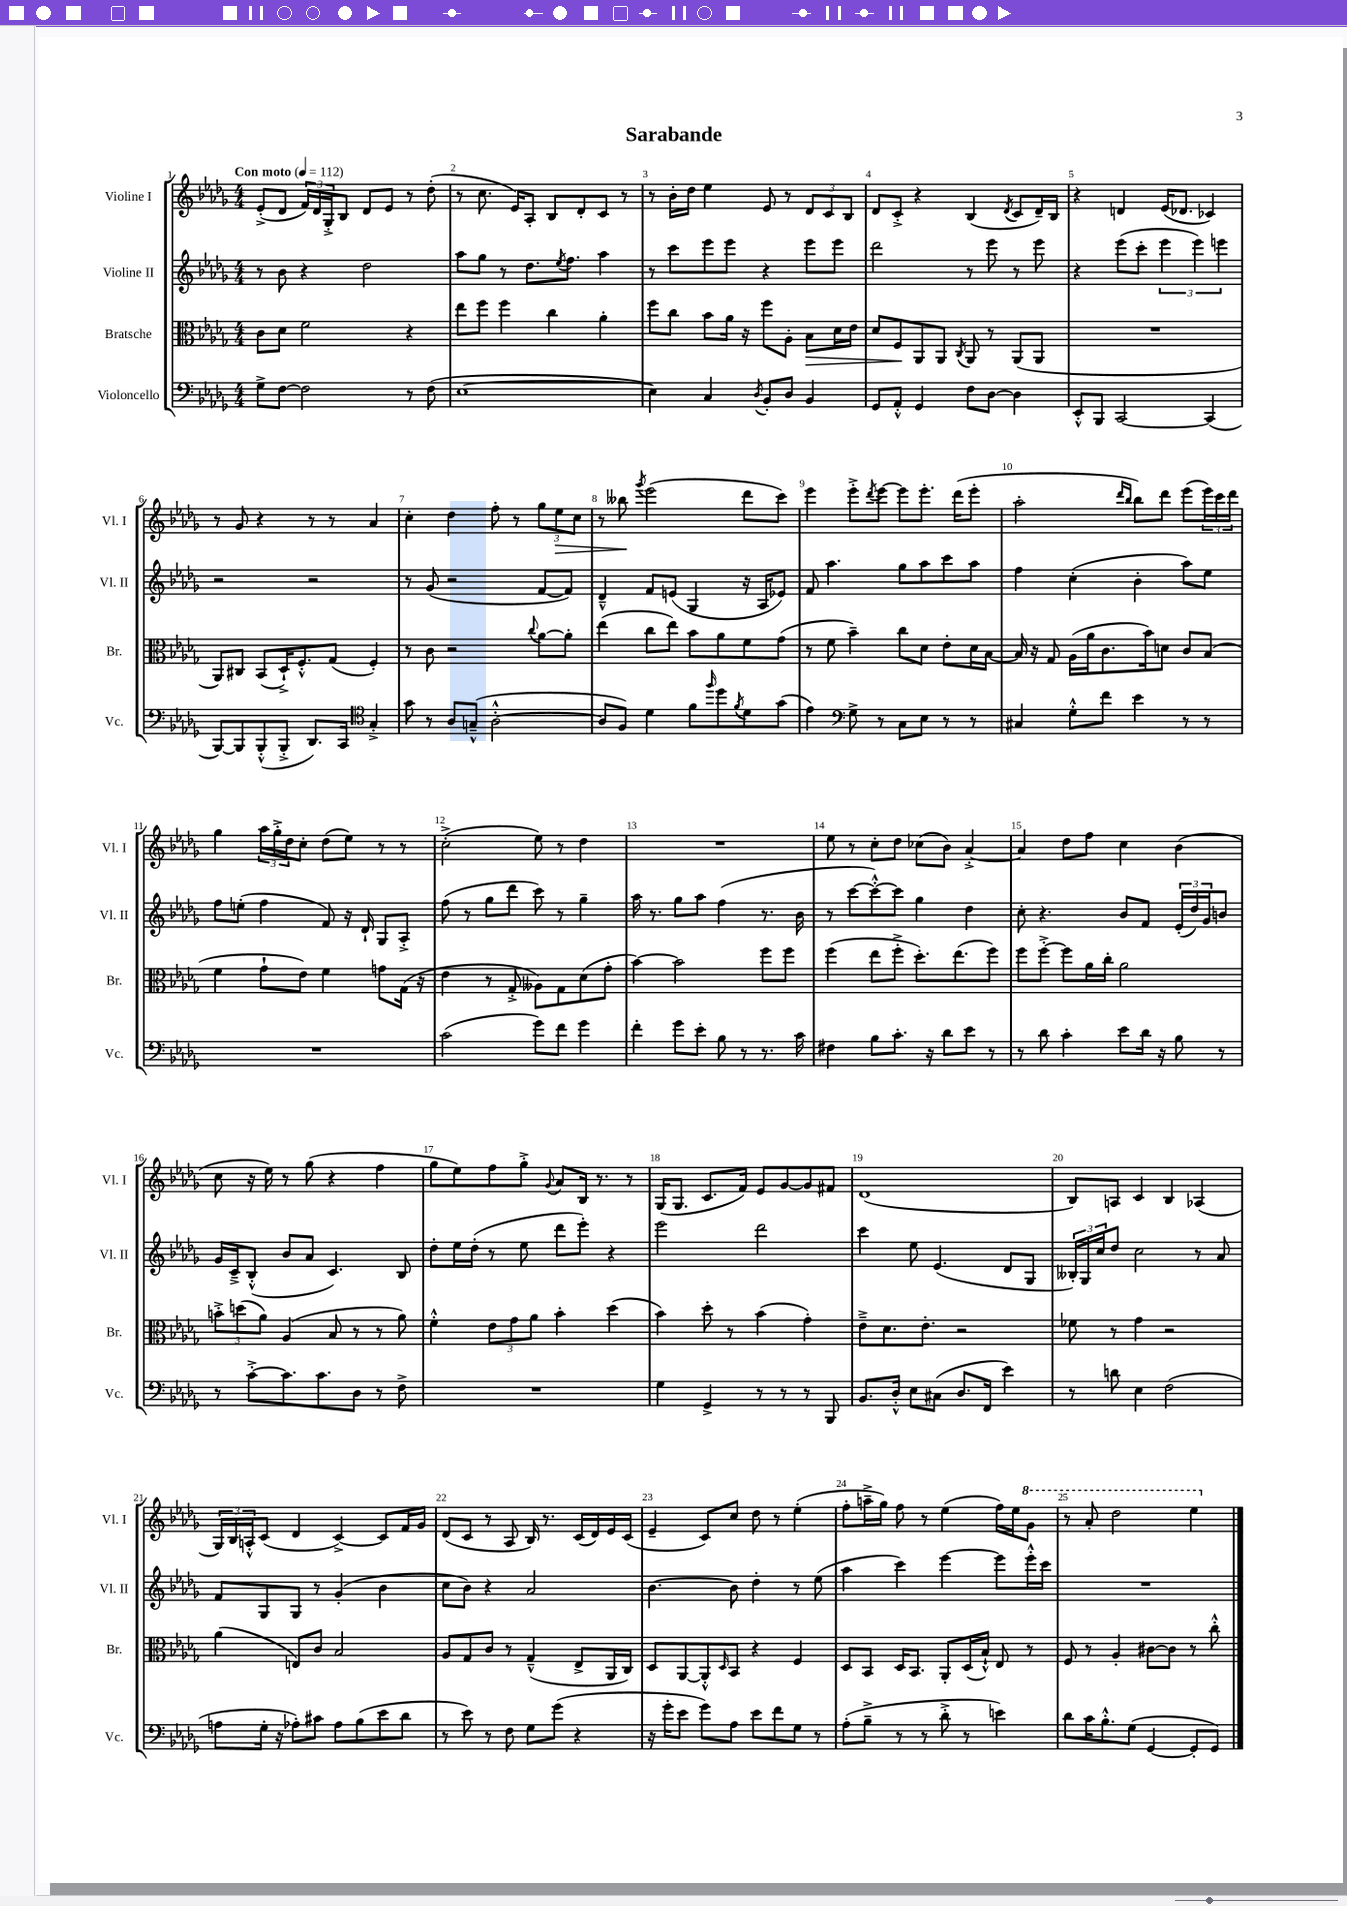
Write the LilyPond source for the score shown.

\header { title = "Sarabande" }
<<
\new StaffGroup <<
\new Staff = "s0" \with { instrumentName = "Violine I" shortInstrumentName = "Vl. I" } {
    \clef treble \key des \major \numericTimeSignature \time 4/4 \tempo "Con moto" 4 = 112
    ees'8-.->( des'8 \tuplet 3/2 { f'16) des'16 ges16-.-> } bes8 des'8 ees'8 r8 des''8-.( |
    r8 c''8. ees'16) aes8-. bes8 des'8-. c'8 r8 |
    r8 bes'16-. des''16 ees''4 ees'8 r8 \tuplet 3/2 { des'8 c'8 bes8 } |
    des'8 c'8-.-> r4 bes4( \acciaccatura { des'8 } c'8 des'16--) bes16 |
    r4 d'4 ees'16( des'8. ces'4) |
    r8 ges'8 r4 r8 r8 aes'4 |
    c''4-. des''4 f''8-. r8 \tuplet 3/2 { ges''8 ees''8\> c''8 } |
    r8 beses''8\! \acciaccatura { ges'''8 } ees'''2( des'''8 c'''8) |
    ees'''4 ees'''8-.-> \acciaccatura { des'''8 } ees'''8~ ees'''8 ees'''8.-. des'''16( ees'''8-. |
    aes''2-. \grace { des'''16 bes''16 } bes''8) des'''8 ees'''8( \tuplet 3/2 { ees'''16) c'''16 des'''16 } |
    ges''4 \tuplet 3/2 { aes''16 ges''16-.-> des''16 } c''8-. des''8( ees''8) r8 r8 |
    c''2-.->( ees''8) r8 des''4 |
    R1 |
    ees''8 r8 c''8-. des''8 ces''8( bes'8) aes'4~-.-> |
    aes'4 des''8 f''8 c''4 bes'4( |
    c''8 r16 ees''16) r8 ges''8( r4 f''4 |
    ges''8 ees''8) f''8 ges''8-.-> \appoggiatura { ges'8 } aes'8 bes16 r8. r8 |
    ges16( ges8. c'8. f'16) ees'8 ges'8~ ges'8 fis'8 |
    des'1( |
    bes8) a8 c'4 bes4 aes4( |
    \tuplet 3/2 { ges16) bes16 a16-.-^ } c'8( des'4 c'4~->) c'8 f'16 ges'16 |
    des'8( c'8 r8 aes8 bes16) r8. c'16( des'16) ees'16 c'16( |
    ees'4-- c'8) c''8 des''8 r8 ees''4-.( |
    f''8-. a''16---> ges''16) f''8 r8 ees''4( f''16) ees''16 \ottava #1 ges''8 |
    r8 aes''8-. des'''2 ees'''4 \ottava #0 \bar "|." |
}
\new Staff = "s1" \with { instrumentName = "Violine II" shortInstrumentName = "Vl. II" } {
    \clef treble \key des \major \numericTimeSignature \time 4/4
    r8 bes'8 r4 des''2 |
    aes''8 ges''8 r8 des''8. \acciaccatura { ees''8 } f''8. aes''4 |
    r8 c'''8 ees'''8 ees'''8 r4 ees'''8 ees'''8 |
    des'''2 r8 ees'''8 r8 ees'''8 |
    r4 ees'''8( c'''8-. \tuplet 3/2 { ees'''4 ees'''4) e'''4 } |
    r2 r2 |
    r8 ges'8( r2 f'8~ f'8) |
    des'4---^ f'8 e'8( ges4 r16 aes16 ees'8) |
    f'8 aes''4. ges''8 aes''8 c'''8 aes''8 |
    f''4 c''4-.( bes'4-. aes''8) ees''8 |
    f''8 e''8-.( f''4 f'8) r16 des'16-! ges8 aes8-.-> |
    f''8( r8 ges''8 des'''8 c'''8) r8 ges''4-- |
    aes''16 r8. ges''8 aes''8 f''4( r8. bes'16 |
    r8 c'''8~ c'''8~-.-^) c'''8 ges''4 des''4 |
    c''8-. r4. bes'8 f'8 \tuplet 3/2 { ees'16-.( des''16) ges'16 } b'8 |
    ges'16 c'16---> bes8-.-^( bes'8 aes'8 c'4.) bes8 |
    des''8-. ees''16 des''16-.( r8 ees''8 des'''8 ees'''8-.) r4 |
    ees'''2 des'''2 |
    c'''4 ees''8 ees'4.( des'8 ges8 |
    \tuplet 3/2 { beses16-.) ges16 c''16 } des''8 c''2 r8 aes'8 |
    f'8 ges8 ges8 r8 ges'4-.( bes'4 |
    c''8 bes'8) r4 aes'2 |
    bes'4.~ bes'8 des''4-. r8 ees''8( |
    aes''4 c'''4) ees'''4~ ees'''8 ees'''16-.-^ c'''16 |
    R1 \bar "|." |
}
\new Staff = "s2" \with { instrumentName = "Bratsche" shortInstrumentName = "Br." } {
    \clef alto \key des \major \numericTimeSignature \time 4/4
    c'8 des'8 f'2 r4 |
    ees''8 f''8 f''4 c''4 aes'4-. |
    f''8 c''8 bes'8 aes'16 r16 f''8 aes8-. bes8\> des'16 ees'16 |
    des'8 f8\! aes,8 aes,8 \acciaccatura { c8 } aes,8 r8 aes,8( aes,8 |
    R1 |
    aes,8) cis8 bes,8( des16-!->) f8.-.-^ ges8( f4-.) |
    r8 c'8 r2 \appoggiatura { c''8 } aes'8~ aes'8-. |
    ees''4( c''8 ees''8) bes'8 aes'8 f'8 ges'8( |
    r8 f'8 bes'4--) c''8 des'8 ees'8-. des'16 bes16~ |
    bes16 r16 ges8 aes16( aes'16 c'8. bes'16) d'8 c'8 bes8( |
    f'4 ges'8-! ees'8) f'4 g'8 ges16( r16 |
    ees'4 r8 ges8-.-> aeses8) ges8 des'8( ges'8-. |
    bes'4~) bes'2 f''8 f''8 |
    f''4( ees''8 f''8-.-> des''8.-.) ees''8.( f''8) |
    f''8 f''8~-.-> f''8 aes'16 c''16-. aes'2 |
    \tuplet 3/2 { b'8-.-> d''8( aes'8) } aes4( bes8 r8 r8 aes'8) |
    f'4-.-^ \tuplet 3/2 { ees'8 ges'8 aes'8 } bes'4-. des''4( |
    bes'4) des''8-. r8 bes'4( ges'4-.) |
    ees'8---> des'8. ees'8.-. r2 |
    fes'8 r8 ges'4 r2 |
    aes'4( e8) c'8 bes2 |
    aes8 ges8 c'8 r8 ges4---^( ees8-> aes,16 c16) |
    des8 aes,8~ aes,8-.-^ \grace { des16 } bes,8 r4 f4 |
    des8 bes,8 des16 bes,8. aes,8-. des16( bes16-!-^) ees8 r8 |
    f8 r8 aes4-. cis'8~ cis'8 r8 c''8-.-^ \bar "|." |
}
\new Staff = "s3" \with { instrumentName = "Violoncello" shortInstrumentName = "Vc." } {
    \clef bass \key des \major \numericTimeSignature \time 4/4
    ges8-> f8~ f2 r8 f8( |
    ees1~ |
    ees4) c4 \acciaccatura { des8 } bes,8-. des8 bes,4 |
    ges,8 aes,8-.-^ ges,4 f8 des8~ des4 |
    ees,8-.-^ bes,,8 c,2~ c,4( |
    bes,,8~) bes,,8 bes,,8-.-^( bes,,8-.-> des,8.) c,16 \clef tenor ges4-.-> |
    ges'8 r8 aes8 g8---^( aes2~-.-^ |
    aes8 f8) des'4 f'8 \grace { f''16 } des''8 \acciaccatura { f'8 } des'8 ges'8( |
    ees'4) \clef bass ges8-> r8 c8 ees8 r8 r8 |
    cis4 ges8-.-^ f'8 ees'4 r8 r8 |
    R1 |
    c'2( ges'8) f'8 ges'4 |
    f'4-. ges'8 ees'8-. bes8 r8 r8. c'16 |
    fis4 bes8 c'8.-. r16 des'8 ees'8 r8 |
    r8 des'8 c'4-. ees'8 des'16 r16 bes8 r8 |
    r8 c'8~-.-> c'8. c'8. des8 r8 f8-> |
    R1 |
    ges4 ges,4-> r8 r8 r8 bes,,8 |
    bes,8. des16-.-^ ees8 cis8( des8. f,16 ees'4) |
    r8 d'8 ees4 f2( |
    a8 ges16-. r16 aes8-.) cis'8 aes8 bes8( ees'8 des'8 |
    r8 ees'8) r8 f8 ges8 ges'8( r4 |
    r16 ges'16-. ees'8 ges'8) aes8 ees'8 f'8 ges8 r8 |
    aes8-.( bes8---> r8 r8 des'8-.-> r8 e'4) |
    des'8 c'16 bes8.-.-^ ges8( ges,4~ ges,8-. ges,8) \bar "|." |
}
>>
>>
\layout { \context { \Score \override BarNumber.break-visibility = ##(#f #t #t) barNumberVisibility = #all-bar-numbers-visible } }
